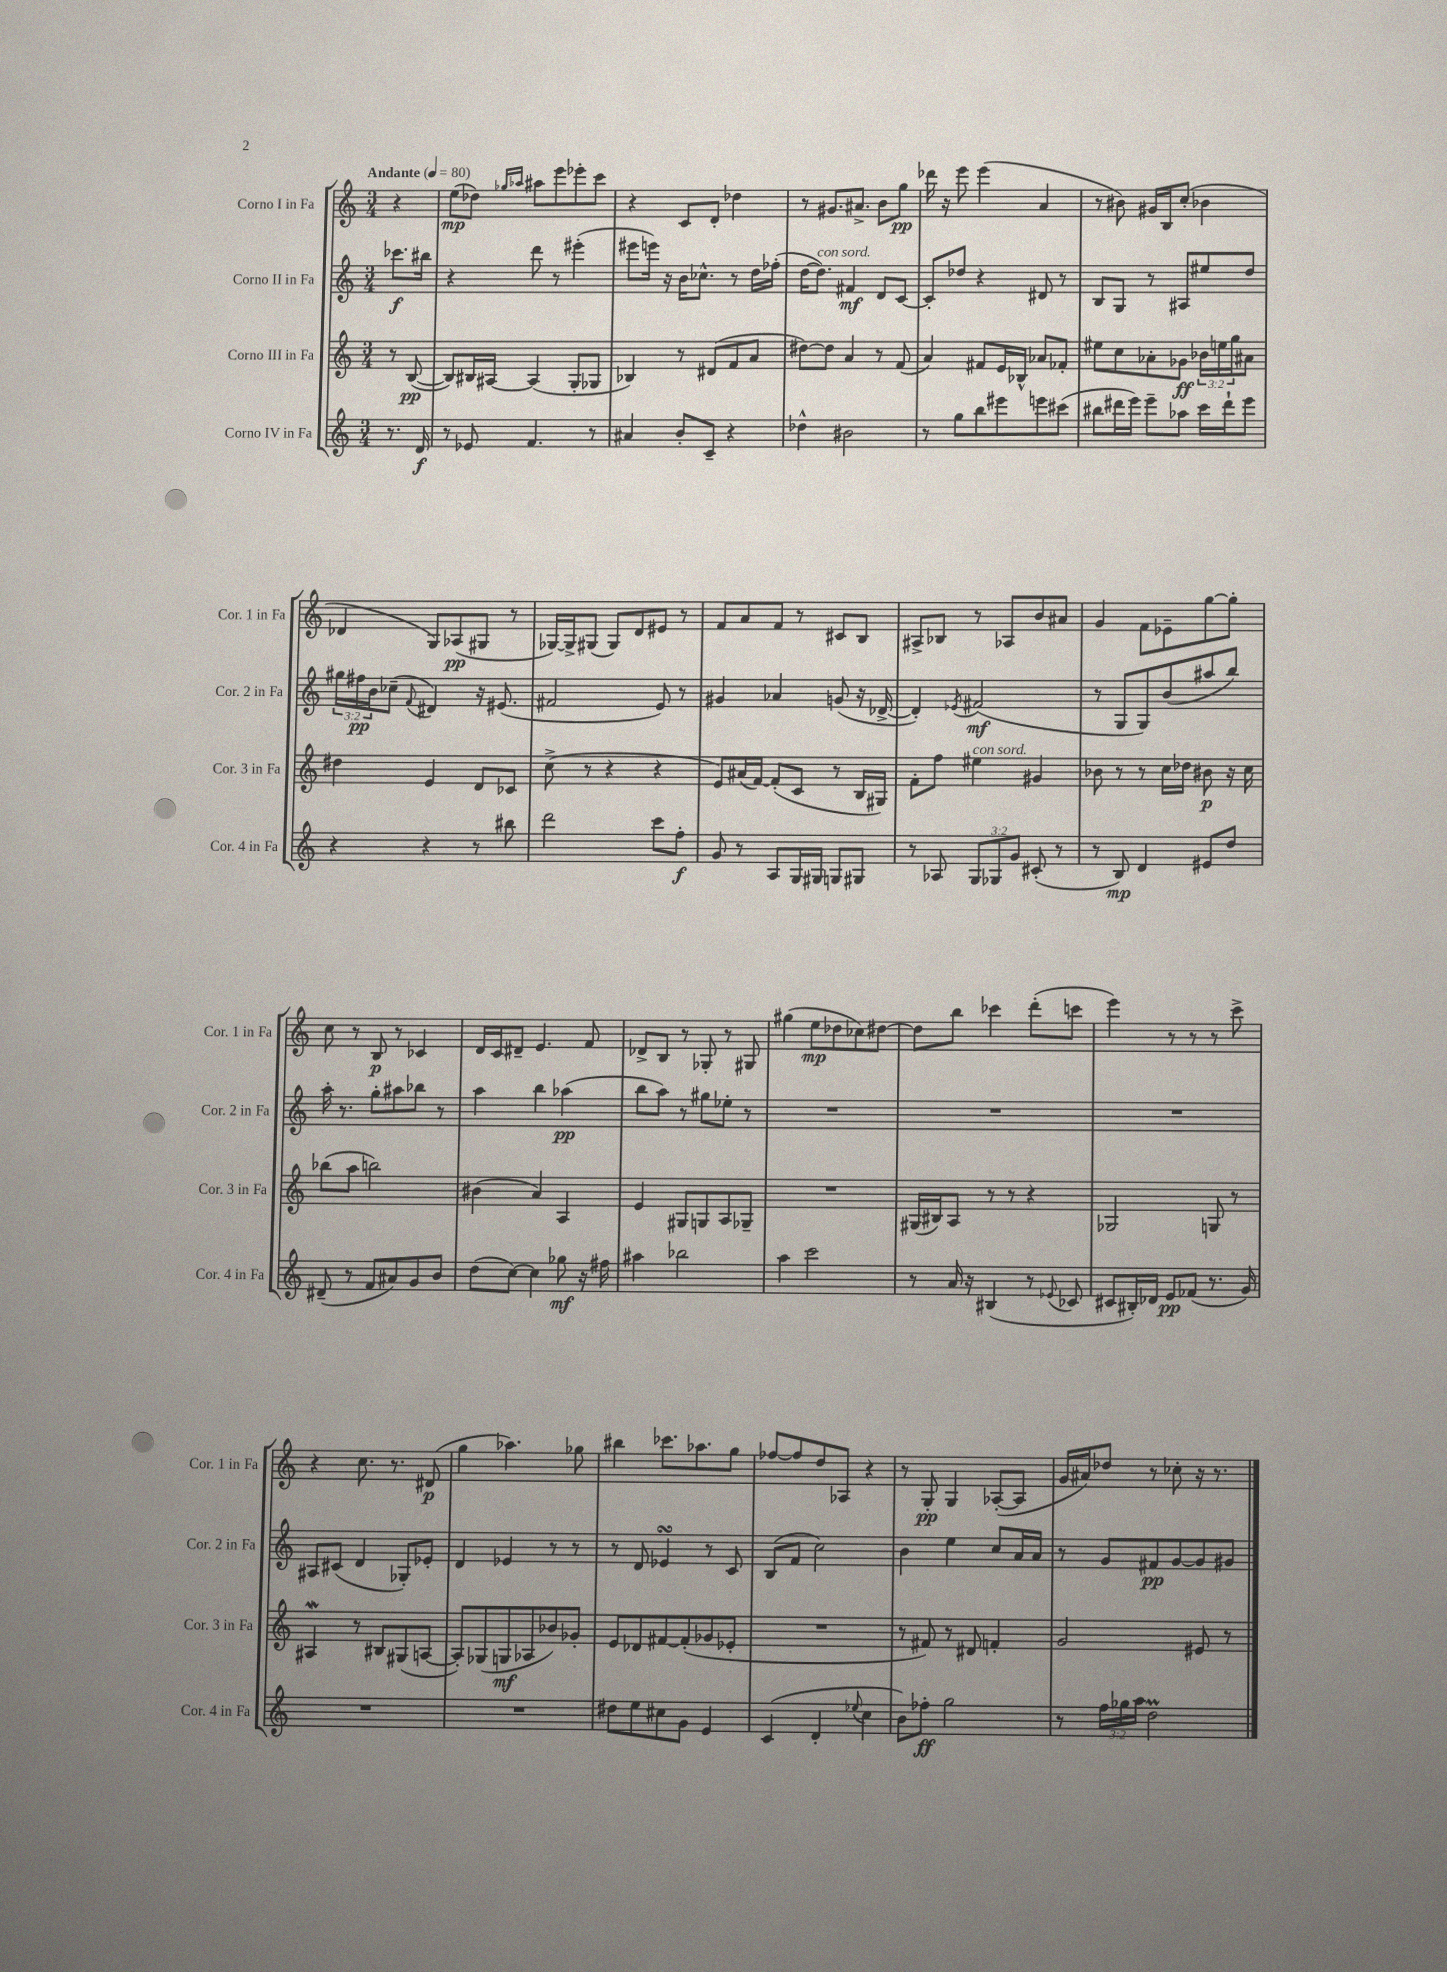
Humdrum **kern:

**kern	**kern	**kern	**kern
*staff4	*staff3	*staff2	*staff1
*clefG2	*clefG2	*clefG2	*clefG2
*k[]	*k[]	*k[]	*k[]
*M3/4	*M3/4	*M3/4	*M3/4
*MM80	*MM80	*MM80	*MM80
8.r	8r	8.ccc-\L	4r
.	([8B/	.	.
16d/	.	16bb#\Jk	.
=	=	=	=
8r	8B/]L)	4r	(8ee\L
8e-/	16B#/L	.	8dd-\J)
.	[16A#/JJ	.	.
.	.	.	16qqgg-/LL
.	.	.	16qqaa-/JJ
4.f/	(4A#/]	8ddd\	8aa#\L
.	.	8r	8eee\
.	8G'/L	(4eee#'\	8eee-'\
8r	8G-/J	.	8ccc\J
=	=	=	=
4a#/	4B-/)	8eee#\L	4r
.	.	16eee\Jk)	.
.	.	16r	.
8b'/L	8r	16b\LK	8c/L
.	.	8.cc-^^\J	.
8c~/J	(8d#/L	.	8d'/J
4r	8f/	8r	4dd-\
.	8a/J	16dd\LL	.
.	.	(16ff-'\JJ	.
=	=	=	=
4dd-^^\	[8dd#\L)	[16dd\LK	8r
.	.	8.dd\]J)	.
.	8dd#\]J	.	8.g#/L
2b#\	4a/	4f#/	.
.	.	.	8.a#^/J
.	8r	8d/L	8b\L
.	(8f/	[8c/J	8gg\J
=	=	=	=
8r	4a/)	8c'/]L	16ddd-\
.	.	.	16r
8gg\L	.	8dd-/J	8eee\
8bb\	8f#/L	4r	(4eee\
8eee#\	16e/L	.	.
.	16B-^^/JJ	.	.
8eee\	8a-/L	8d#/	4a/
(8ccc#\J	8f-'/J	8r	.
=	=	=	=
8bb#\L	8ee#\L	8B/L	8r
16ddd#\L	8cc\	8G/J	8b#\)
16eee\JJ)	.	.	.
8eee~\L	8a-'\	8r	16g#/LL
.	.	.	16B/J
8aa-\J	8g-\J	8A#/L	(8cc'/J
16ccc\LL	24b-\LL	8ee#/	4b-\
.	24ee\	.	.
16ddd#`\J	.	.	.
.	24gg\J	.	.
8eee\J	8a#\J	8dd/J	.
=	=	=	=
4r	4dd#\	24gg#\LL	4d-/
.	.	24ff#\	.
.	.	24b\J	.
.	.	(8cc-~\J	.
.	.	8qqf/	.
4r	4e/	4d#/)	8G/L)
.	.	.	(8A-/
8r	8d/L	16r	8G#/J
.	.	(8.e#/	.
8bb#\	8c-/J	.	8r
=	=	=	=
2ddd\	(8cc^\	2f#/	[16G-/LL)
.	.	.	16G-^/]J
.	8r	.	(8G#/J
.	4r	.	8G#/L)
.	.	.	8d/
8ccc\L	4r	8e/)	8e#/J
8ff'\J	.	8r	8r
=	=	=	=
8g/	8e/L)	4g#/	8f/L
8r	(16a#/L	.	8a/
.	[16f/JJ)	.	.
8A/L	(8f'/]L	4a-/	8f/J
16G/L	8c/J	.	8r
16G#/JJ	.	.	.
8G/L	8r	(8g/	8c#/L
8G#/J	16B/LL	16r	8B/J
.	16G#/JJ)	[16d-^/	.
=	=	=	=
8r	8f'\L	4d-'/])	8A#^/L
8A-/	8ff\J	.	8B-/J
.	.	8qe-/	.
12G/L	4ee#\	(2f#/	8r
12G-/	.	.	.
.	.	.	8A-/L
12g/J	.	.	.
(8c#'/	4g#/	.	8b/
8r	.	.	8a#/J
=	=	=	=
8r	8b-\	8r	4g/
8B/)	8r	8G/L	.
4d/	8r	8G/)	8f\L
.	16cc\LL	(8b/	8e-~\
.	16dd-\JJ	.	.
8e#/L	8b#\	8aa#/	[8gg\
8dd/J	16r	8bb/J)	8gg'\]J
.	16cc\	.	.
=	=	=	=
(8d#~/	(8bb-\L	16aa'\	8cc\
.	.	8.r	.
8r	8aa\J	.	8r
8f/L	2bb\)	8gg'\L	8B/
8a#/)	.	8aa#\	8r
8g/	.	8bb-\J	4c-/
8b/J	.	8r	.
=	=	=	=
(8dd\L	(4b#\	4aa\	16d/LL
.	.	.	16c/J
[8cc\J)	.	.	8d#~/J
4cc\]	4a/)	4bb\	4.e/
8gg-\	4A/	(4aa-\	.
16r	.	.	8f/
16ff#\	.	.	.
=	=	=	=
4aa#\	4e/	8bb\L	8d-^/L
.	.	8aa\J)	8B/J
2bb-\	8G#/L	8r	8r
.	8G/	8gg#\L	8G-'/
.	8A/	8ee-'\J	8r
.	8G-~/J	8r	8G#/
=	=	=	=
4aa\	2.r	2.r	(4gg#\
2ccc\	.	.	8ee\L
.	.	.	8dd-\
.	.	.	8cc-\)
.	.	.	[8dd#\J
=	=	=	=
8r	(16G#/LL	2.r	8dd#\]L
.	16B#/J)	.	.
16a/	8A/J	.	8bb\J
16r	.	.	.
(4B#/	8r	.	4ccc-\
.	8r	.	.
8r	4r	.	(8ddd'\L
8qqe-/	.	.	.
8c-/	.	.	8ccc\J
=	=	=	=
8c#/L	2G-/	2.r	4eee\)
16B#'/L)	.	.	.
16d-/JJ	.	.	.
8e/L	.	.	8r
(8f-/J	.	.	8r
8.r	8G/	.	8r
.	8r	.	8ccc^\
16g/)	.	.	.
=	=	=	=
2.r	4A#/	8A#/L	4r
.	.	(8c#/J	.
.	8r	4d/	8.cc\
.	8B#/L	.	.
.	.	.	8.r
.	(8G#/	8G-'/L)	.
.	[8A/J	8e-'/J	(8d#/
=	=	=	=
2.r	8A'/]L)	4d/	4gg\
.	(8G-/	.	.
.	8G/	4e-/	4.aa-\)
.	8A-/	.	.
.	8b-/)	8r	.
.	8g-'/J	8r	8gg-\
=	=	=	=
8dd#\L	8e/L	8r	4bb#\
8ee\	8d-/	8d/	.
8cc#\	[8f#/	4e-/	8.ccc-\L
8g\J	(8f#'/]	.	.
.	.	.	8.aa-\
4e/	8g-/	8r	.
.	8e-'/J	8c/	8gg\J
=	=	=	=
(4c/	2.r	(8B/L	[8ff-/L
.	.	8f/J	8ff-/]
4d'/	.	2cc\)	8dd/
.	.	.	8A-/J
8qqee-/	.	.	.
4cc\	.	.	4r
=	=	=	=
8b\L)	8r	4b\	8r
8ff-'\J	8f#/)	.	8G'/
2gg\	8r	4ee\	4G/
.	8d#/	.	.
.	4f'/	8cc/L	([8A-'/L
.	.	16a/L	8A-/]J
.	.	16a/JJ	.
=	=	=	=
8r	2g/	8r	16g/LL
.	.	.	16a#/J)
24ff\LL	.	8g/L	8dd-/J
24gg-\	.	.	.
24aa\JJ	.	.	.
2dd\	.	8f#/	8r
.	.	[8g/	8cc-'\
.	8e#/	8g/]	16r
.	.	.	8.r
.	8r	8g#/J	.
==	==	==	==
*-	*-	*-	*-
